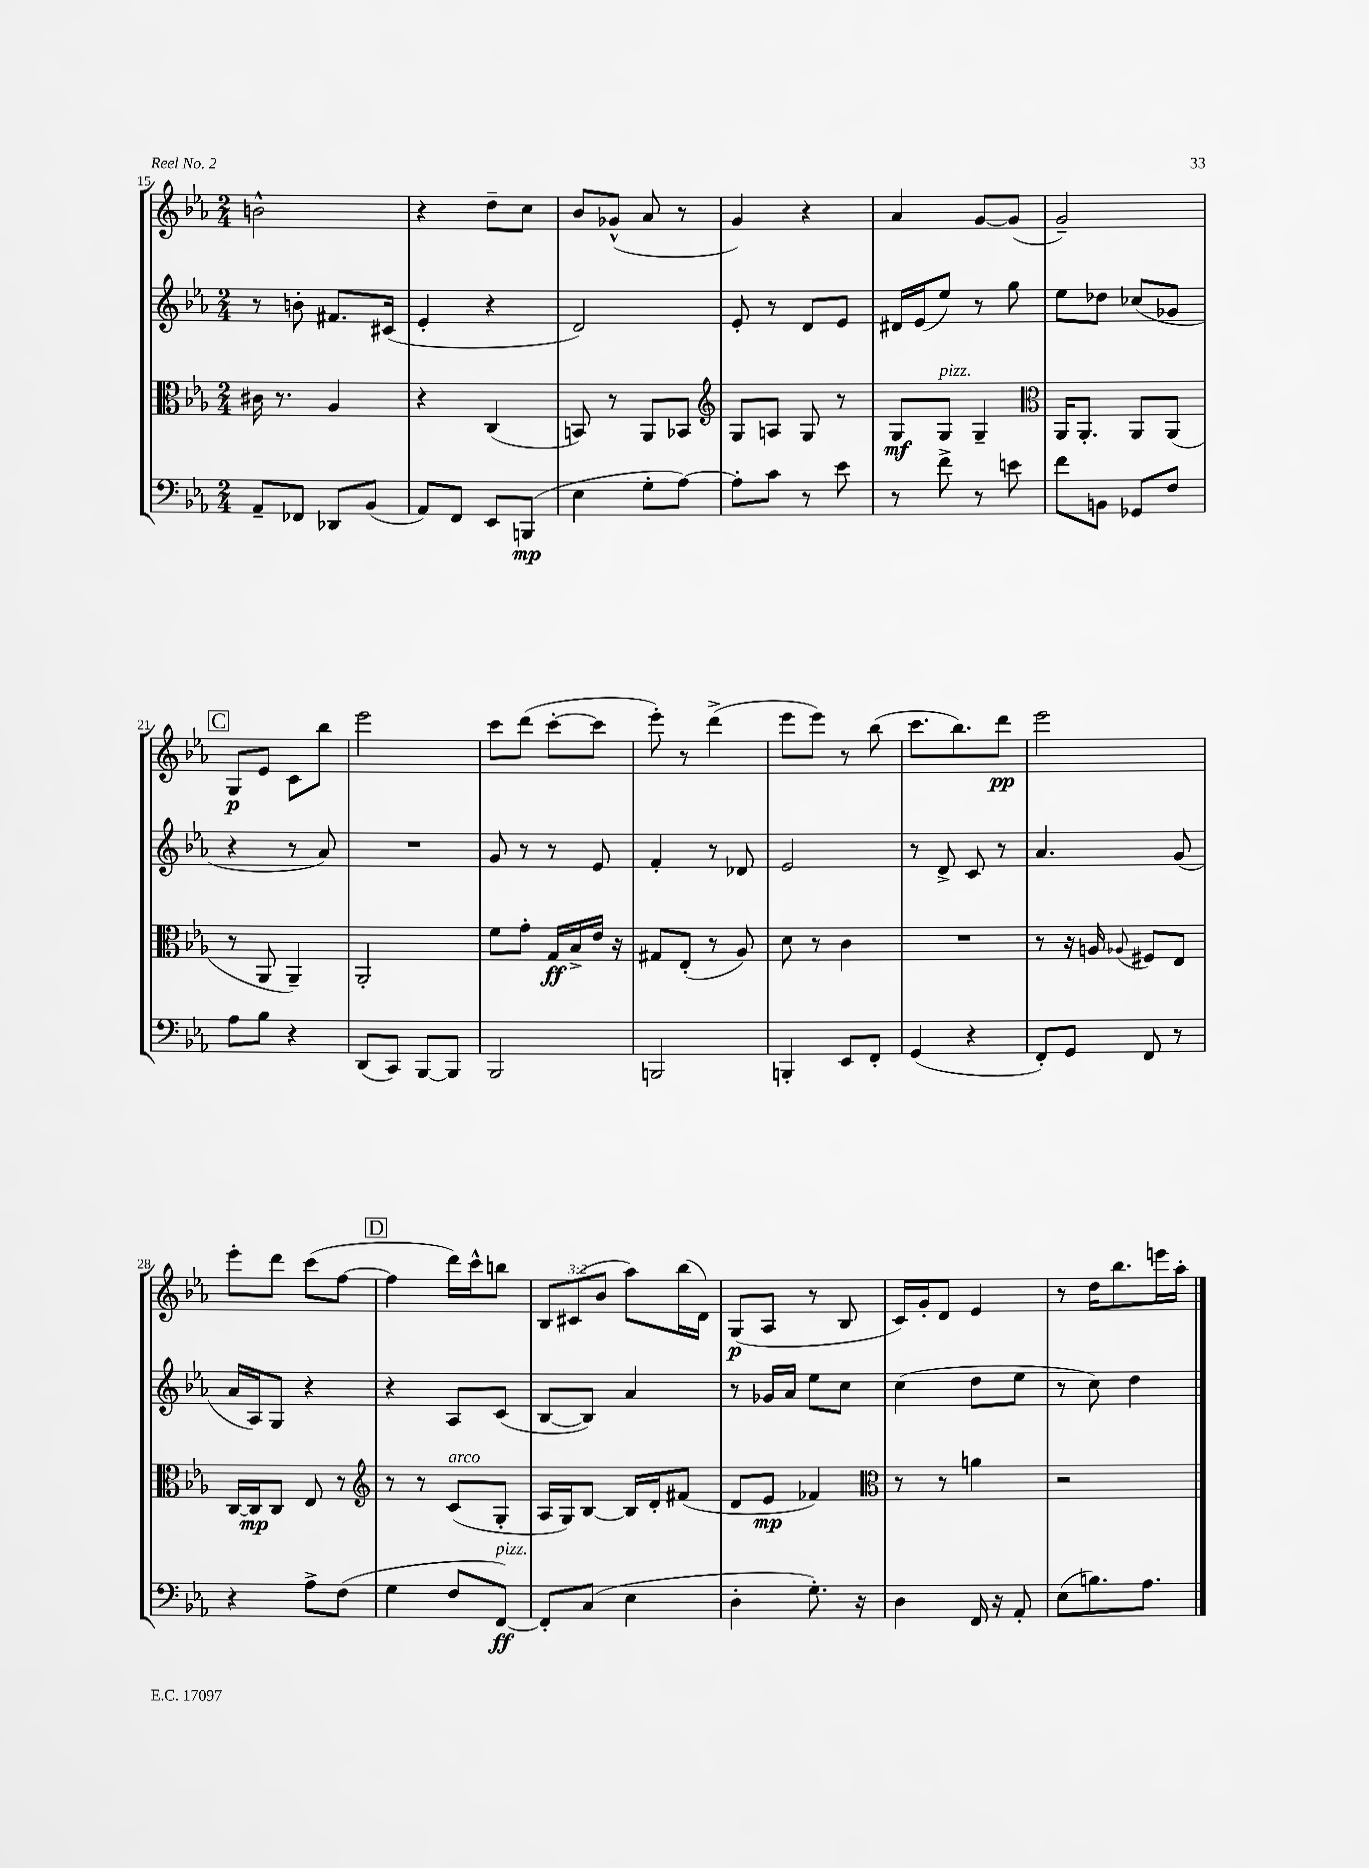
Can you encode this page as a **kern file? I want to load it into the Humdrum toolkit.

**kern	**kern	**kern	**kern
*staff4	*staff3	*staff2	*staff1
*clefF4	*clefC3	*clefG2	*clefG2
*k[b-e-a-]	*k[b-e-a-]	*k[b-e-a-]	*k[b-e-a-]
*M2/4	*M2/4	*M2/4	*M2/4
8AA-~	16c#	8r	2b^^
.	8.r	.	.
8FF-	.	8b'	.
8DD-	4A-	8.f#	.
(8BB-	.	.	.
.	.	(16c#	.
=	=	=	=
8AA-)	4r	4e-'	4r
8FF	.	.	.
8EE-	(4C	4r	8dd~
(8BBB	.	.	8cc
=	=	=	=
4E-	8BB)	2d)	8b-
.	8r	.	(8g-^^
8G'	8AA-	.	8a-
[8A-)	8BB-	.	8r
=	=	=	=
*	*clefG2	*	*
8A-']	8G	8e-'	4g)
8c	8A	8r	.
8r	8G	8d	4r
8e-	8r	8e-	.
=	=	=	=
8r	8G	16d#	4a-
.	.	(16e-	.
8f^	8G	8ee-)	.
8r	4G~	8r	[8g
8e	.	8gg	(8g]
=	=	=	=
*	*clefC3	*	*
8f	16AA-	8ee-	2g~)
.	8.AA-'	.	.
8BB	.	8dd-	.
8GG-	8AA-	(8cc-	.
8F	(8AA-	8g-	.
=	=	=	=
8A-	8r	4r	8G
8B-	8AA-	.	8e-
4r	4AA-~)	8r	8c
.	.	8a-)	8bb-
=	=	=	=
(8DD	2AA-'	2r	2eee-
8CC)	.	.	.
[8BBB-	.	.	.
8BBB-]	.	.	.
=	=	=	=
2BBB-	8f	8g	8ccc
.	8g'	8r	(8ddd
.	16G	8r	[8ccc'
.	16B-^	.	.
.	16e-	8e-	8ccc]
.	16r	.	.
=	=	=	=
2BBB	8G#	4f'	8eee-')
.	(8E-'	.	8r
.	8r	8r	(4ddd^
.	8A-)	8d-	.
=	=	=	=
4BBB'	8d	2e-	8eee-
.	8r	.	8eee-)
8EE-	4c	.	8r
8FF'	.	.	(8bb-
=	=	=	=
(4GG	2r	8r	8.ccc
.	.	8d^	.
.	.	.	8.bb-)
4r	.	8c	.
.	.	8r	8ddd
=	=	=	=
8FF')	8r	4.a-	2eee-
8GG	16r	.	.
.	16A	.	.
.	8qqA-	.	.
8FF	8F#	.	.
8r	8E-	(8g	.
=	=	=	=
4r	[16C	16a-	8eee-'
.	16C]	16A-)	.
.	8C	8G	8ddd
8A-^	8E-	4r	(8ccc
(8F	8r	.	[8ff
=	=	=	=
*	*clefG2	*	*
4G	8r	4r	4ff]
.	8r	.	.
8F	(8c	8A-	16ddd)
.	.	.	16ccc^^
[8FF)	8G'	(8c	8bb
=	=	=	=
8FF']	16A-	[8B-	12B-
.	16G)	.	.
.	.	.	(12c#
(8C	[8B-	8B-])	.
.	.	.	12b-
4E-	16B-]	4a-	8aa-)
.	16d'	.	.
.	(8f#	.	(16bb-
.	.	.	16d)
=	=	=	=
4D'	8d	8r	(8G
.	8e-	16g-	8A-
.	.	16a-	.
8.G')	4f-)	8ee-	8r
.	.	8cc	8B-
16r	.	.	.
=	=	=	=
*	*clefC3	*	*
4D	8r	(4cc	16c)
.	.	.	16g'
.	8r	.	8d
16FF	4a	8dd	4e-
16r	.	.	.
8AA-'	.	8ee-	.
=	=	=	=
(8E-	2r	8r	8r
8.B)	.	8cc)	16dd
.	.	.	8.bb-
.	.	4dd	.
8.A-	.	.	.
.	.	.	16eee
.	.	.	16aa-'
==	==	==	==
*-	*-	*-	*-
